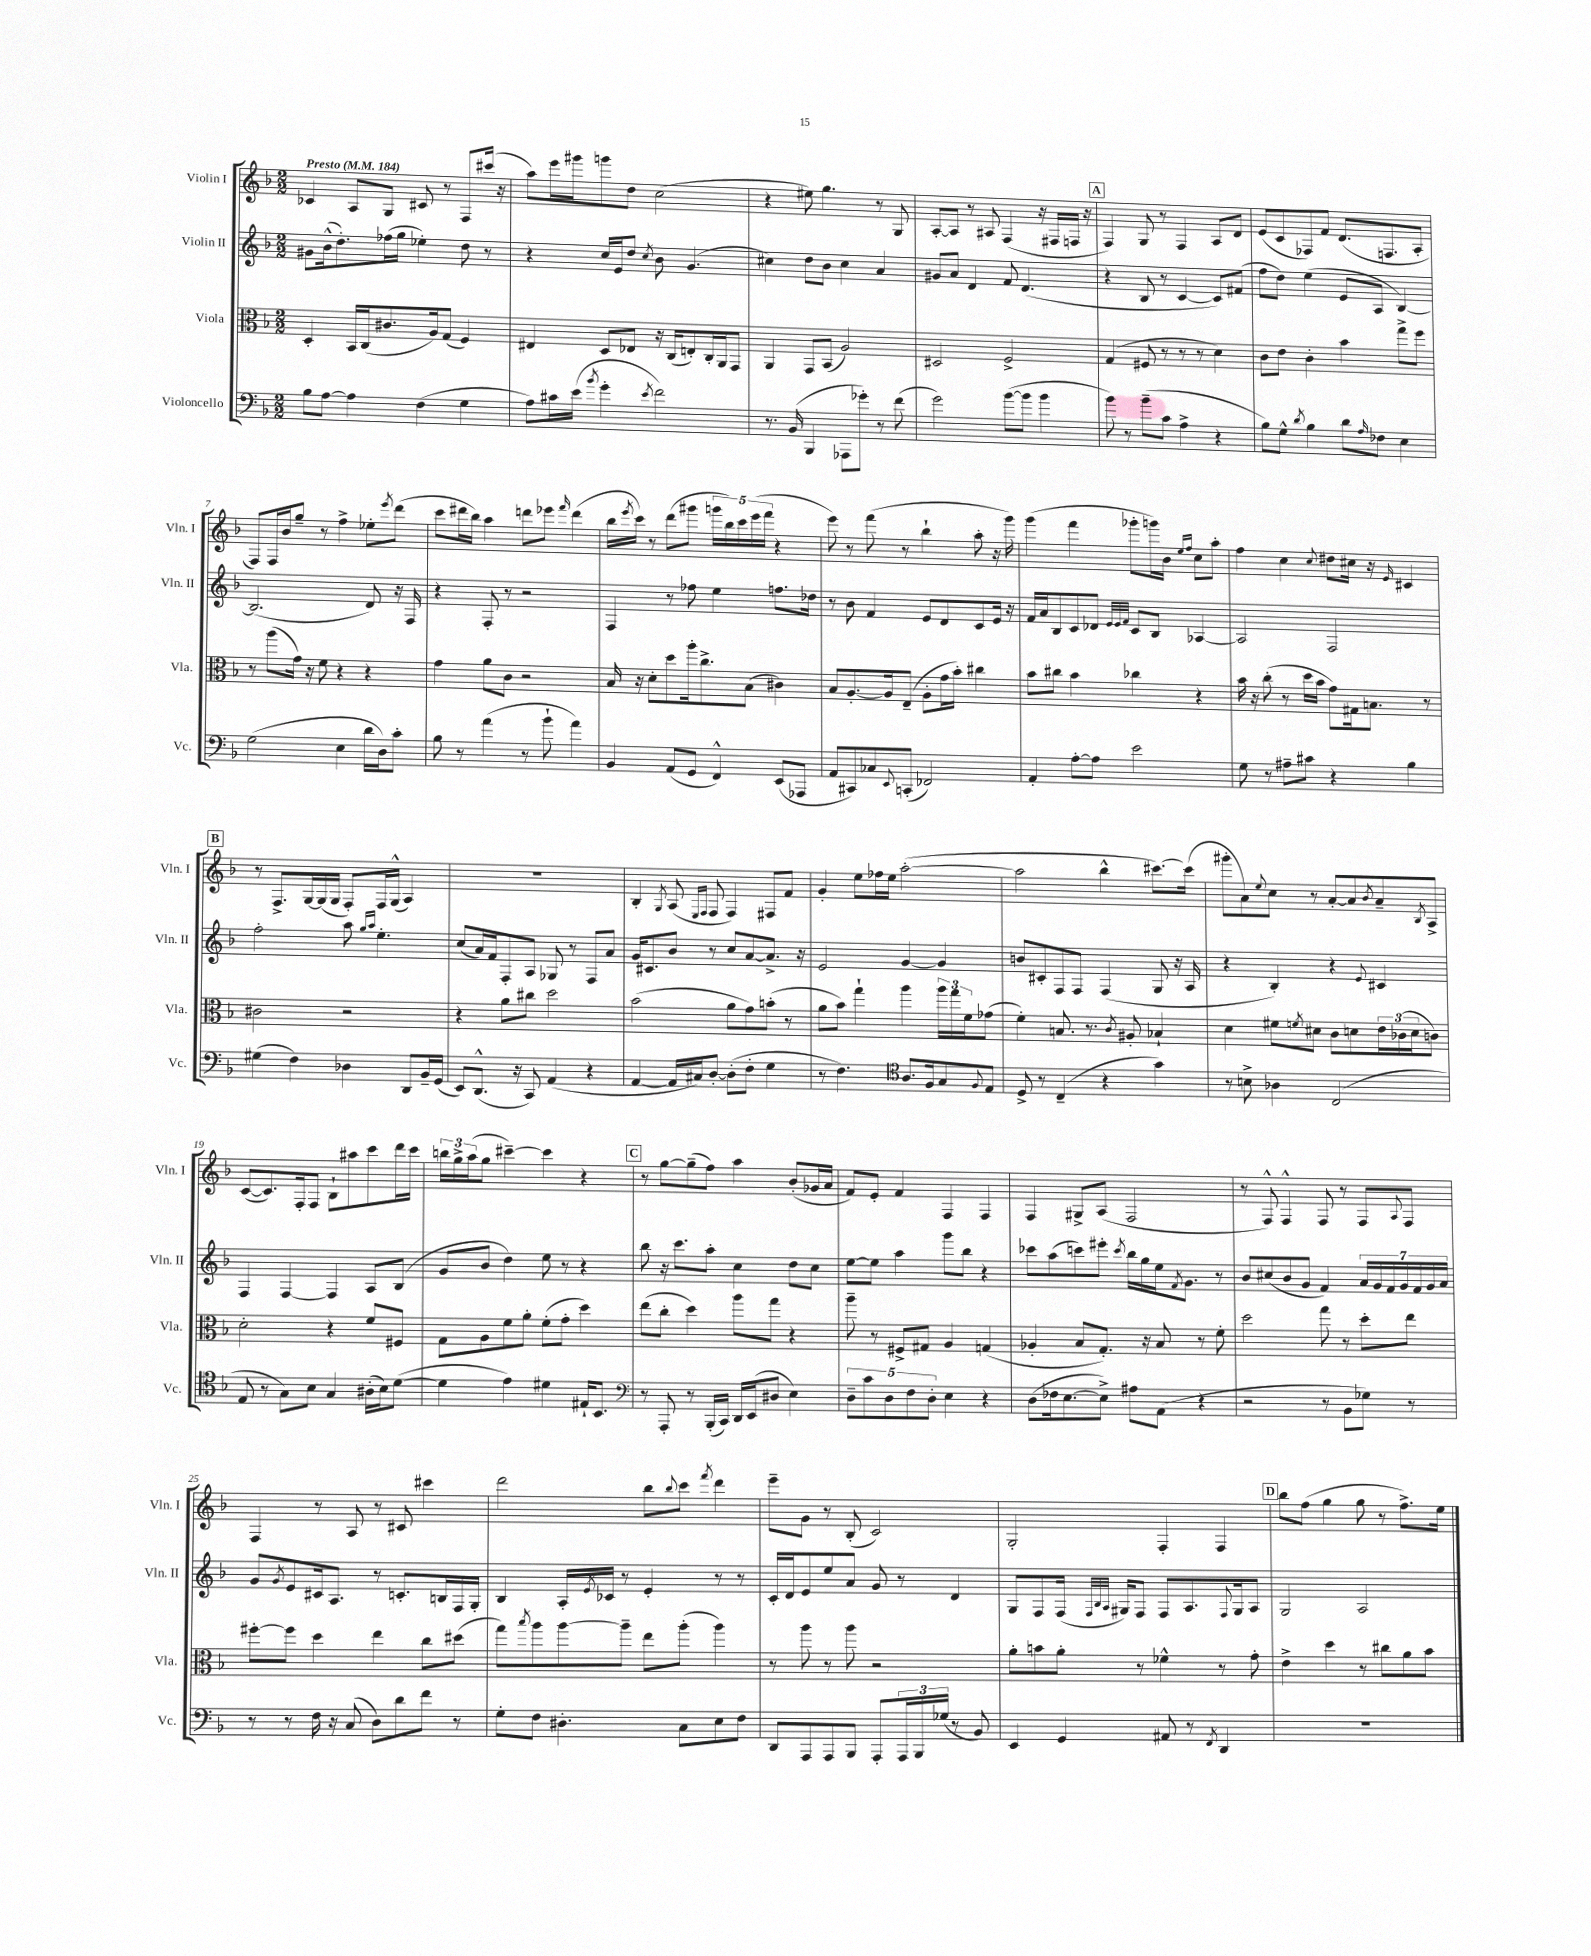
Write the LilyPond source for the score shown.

<<
\new StaffGroup <<
\new Staff = "s0" \with { instrumentName = "Violin I" shortInstrumentName = "Vln. I" } {
    \clef treble \key f \major \numericTimeSignature \time 2/2 \tempo "Presto" 4 = 184
    ces'4 a8 g8 cis'8 r8 f8 cis'''16( r16 |
    a''8) e'''16 gis'''16 g'''8 d''8 c''2( |
    r4 eis''8) g''4. r8 g8 |
    a8~-. a8 r8 ais8 f4( r16 fis16 f16 r16 |
    \mark \markup { \box "A" } f4) g8 r8 f4 a8 d'8 |
    e'8( c'8 fes8) f'8 d'8.( f8. a8-. |
    f8) f16 bes'16 g''8-- r8 f''4-> ees''8-. \acciaccatura { e'''8 } d'''8( |
    c'''8 dis'''16 bes''16) a''4 d'''8 ees'''8 \grace { f'''16 } d'''4( |
    bes''16 \acciaccatura { e'''8 } c'''16) r8 d'''8( gis'''8 \tuplet 5/4 { g'''16 bes''16) c'''16 e'''16( f'''16 } r4 |
    e'''8) r8 f'''8( r8 bes''4-! a''8-. r16 g'''16) |
    g'''4( f'''4 ges'''8-. g'''16) bes'16 \grace { e''16 f''16 } c''8 a''8-. |
    f''4 c''4 \appoggiatura { c''8 } dis''8 cis''16 r16 \grace { e'16 } cis'4 |
    \mark \markup { \box "B" } r8 f8.-> g16~ g16( g16 f8-.) f16 g16-^( a4) |
    R1 |
    bes4-. \acciaccatura { g8 } a8( \grace { e16 f16 } f8 f4) fis8 f'8 |
    g'4-. e''8 fes''16 e''16 a''2~-.( |
    a''2 bes''4-^ cis'''8.~) cis'''16( |
    gis'''8-. a'8) \appoggiatura { e''8 } c''8 r8 a'8~-. a'8 \acciaccatura { bes'8 } a'8-- \acciaccatura { bes8 } a8-> |
    c'8~( c'8.) f16-. f8 bes8-! ais''8 c'''8 d'''16 c'''16 |
    \tuplet 3/2 { b''16 g''16-> a''16( } g''8 cis'''4~--) cis'''4 r4 |
    \mark \markup { \box "C" } r8 g''8~ g''8--( f''8) a''4 bes'8-.( ges'16 a'16 |
    f'8) e'8-. f'4 f4 f4 |
    f4 gis8-> a8( f2 |
    r8 f8-^) f4-^ f8 r8 f8 \appoggiatura { a8 } f8 |
    f4 r8 a8 r8 cis'8 cis'''4 |
    d'''2 bes''8 \appoggiatura { bes''8 } c'''8 \acciaccatura { f'''8 } d'''4 |
    e'''8-- g'8 r8 bes8-.( c'2) |
    g2-. f4-. f4 |
    \mark \markup { \box "D" } bes''8 f''8( g''4 g''8 r8 f''8.->) e''16 \bar "|." |
}
\new Staff = "s1" \with { instrumentName = "Violin II" shortInstrumentName = "Vln. II" } {
    \clef treble \key f \major \numericTimeSignature \time 2/2
    gis'8 bes'16-^( d''8.-.) fes''16( g''16 ees''4-.) d''8 r8 |
    r4 c''16 e'16 d''8 \acciaccatura { c''8 } bes'8 g'4.( |
    cis''4) d''8 bes'8 cis''4 a'4 |
    gis'8 a'8 d'4 f'8 d'4.( |
    \mark \markup { \box "A" } r4 bes8 r8 c'4~ c'8) fis'8( |
    f''8 d''8) e''4( e'8 a8 bes4~) |
    bes2.( d'8) r16 f16 |
    r4 f8-. r8 r2 |
    f4 r8 fes''8 e''4 f''8. des''16 |
    r8 bes'8 f'4 e'8 d'8 c'8 e'16 r16 |
    f'16 a'16 bes8 c'8 des'8 \grace { e'32 e'32 f'32 } c'8 bes8 aes4~ |
    aes2 f2 |
    \mark \markup { \box "B" } f''2-. a''8 \grace { g''16 a''16 } e''4.-. |
    c''8( a'16) f'16 f8-. a8 ges8 r8 f8 a'8 |
    g'16 cis'8. bes'8 r8 c''8 a'8~ a'8.-> r16 |
    e'2 g'4~ g'4 |
    b'8 cis'8-. f8 f8 f4( g8 r16 a16 |
    r4 bes4-.) r4 \appoggiatura { e'8 } cis'4 |
    f4 f4~ f4 a8 bes8( |
    g'8 bes'8 d''4) e''8 r8 r4 |
    \mark \markup { \box "C" } bes''8 r16 c'''8. a''8-. c''4 d''8 c''8 |
    e''8~ e''8 a''4 g'''8 bes''8 r4 |
    ces'''8 a''8( c'''8) eis'''8-. \acciaccatura { c'''8 } bes''16 g''16 e''16 \acciaccatura { f'8 } g'8. r8 |
    bes'8 cis''8( bes'8 g'8 f'4) \tuplet 7/4 { a'16 g'16 f'16 g'16 f'16 g'16 a'16 } |
    g'8 \acciaccatura { g'8 } e'8 cis'16 a8. r8 c'8.-. b16 f16 g16-. |
    bes4 a16-. \acciaccatura { e'8 } ces'16 r8 e'4-. r8 r8 |
    c'16-. d'16 e'8 e''8 a'8 g'8 r8 d'4 |
    g8 f8 f16( \grace { f32 bes32 a32 } gis16) f8 f8 a8. \appoggiatura { f8 } gis16 a8 |
    \mark \markup { \box "D" } g2 a2 \bar "|." |
}
\new Staff = "s2" \with { instrumentName = "Viola" shortInstrumentName = "Vla." } {
    \clef alto \key f \major \numericTimeSignature \time 2/2
    d4-. bes,16 c16( cis'8. a16) g8( f4) |
    eis4 d8 ees8 r16 c16( e8-.) c16-. a,16 g,8 |
    a,4 g,8 bes,8( a2) |
    dis2 f2-> |
    \mark \markup { \box "A" } g4( fis8 r8 r8 r8 d'4) |
    c'8 e'8 c'4-. bes'4 g''8-> f''8 |
    r8 a''8( g'16) r16 f'8 r4 r4 |
    g'4 a'8 c'8 r2 |
    bes16 r16 d'8-. d''8 a''16-. c''8.-> bes8( cis'4) |
    bes8 a8.~-. a16 e8--( a8-. g'16 bes'16-.) cis''4 |
    bes'8 cis''8 bes'4 ces''4 r4 |
    bes'16 r16 c''8-.( r8 d''16 bes'16 g'8) gis16 b8. r8 |
    \mark \markup { \box "B" } cis'2 r2 |
    r4 a'8 cis''8 d''2 |
    bes'2( a'8 g'8) b'8-.( r8 |
    a'8 bes'8) g''4-! a''4 \tuplet 3/2 { a''16 g''16 f'16 } ges'8( |
    f'4-.) b8. r8. \acciaccatura { c'8 } ais8-. bes4-! |
    d'4 fis'8 \acciaccatura { f'8 } dis'8 c'8 d'8 \tuplet 3/2 { e'16 ces'16( d'16 } c'8) |
    d'2-. r4 f'8 fis8 |
    g8 a8 f'8 a'8-. f'8-.( g'8-. d''4) |
    \mark \markup { \box "C" } e''8( c''8-. d''4) a''8 g''8 r4 |
    a''8-- r8 fis8-> gis8 a4 g4( |
    aes4-. bes8 g8.-.) r16 bes8 r8 f'8-. |
    d''2 g''8 r8 d''8-. e''8 |
    fis''8~-. fis''8 d''4 e''4 c''8 dis''8( |
    g''8) \acciaccatura { bes''8 } a''8 a''8~ a''8-- e''8 a''8-.( a''4) |
    r8 a''8 r8 a''8 r2 |
    a'8-. b'8 a'8-. r8 fes'4-^ r8 g'8-. |
    \mark \markup { \box "D" } e'4-> d''4 r8 cis''8 a'8 bes'8 \bar "|." |
}
\new Staff = "s3" \with { instrumentName = "Violoncello" shortInstrumentName = "Vc." } {
    \clef bass \key f \major \numericTimeSignature \time 2/2
    bes8 a8~ a4 f4( g4 |
    a8) cis'16 e'16( \acciaccatura { bes'8 } g'4-. \acciaccatura { e'8 } f'2) |
    r8. bes,16( bes,,4 aes,,8 ges'8-.) r8 f'8( |
    g'2) bes'8~( bes'8 bes'4 |
    \mark \markup { \box "A" } bes'8) r8 bes'8--( c'8 a4-> r4 |
    bes8) g8-^ \acciaccatura { d'8 } bes4 d'8 \grace { a16 } fes8 e4 |
    g2( e4 d'16 d16) c'8-. |
    bes8 r8 a'4( r8 bes'8-! a'4) |
    bes,4 a,8( g,8 f,4-^) e,8( aes,,8 |
    a,8 cis,8) ces8 \appoggiatura { e,8 } c,8-.( fes,2) |
    a,4-. a8~-. a8 e'2 |
    g8 r8 ais8-- cis'8 r4 bes4 |
    \mark \markup { \box "B" } gis4( f4) des4 d,8 bes,16-- g,16( |
    e,8) d,8.-^( r16 c,8) a,4( r4 |
    a,4~ a,16 cis16) d8~-. d8-.( f8-. g4 |
    r8 f4.) \clef tenor a8. f16 g8 \appoggiatura { f8 } e8 |
    d8-> r8 c4--( r4 g'4) |
    r8 b8-> aes4 c2( |
    e8 r8 g8) bes8 g4 ais16-.( bes16) d'8~( |
    d'4 e'4) dis'4 eis16-! bes,8. |
    \mark \markup { \box "C" } \clef bass r8 a,,8-. r8 bes,,16-.( c,16) d,16 e,16( dis8 e4) |
    \tuplet 5/4 { d8-- c'8 d8 f8 d8-. } e4 r4 |
    d8( fes16 e8.~ e8->) ais8 a,8( r4 |
    r2 r8 bes,8 ges8) r8 |
    r8 r8 f16 r16 c8( d8) d'8 f'8 r8 |
    g8-. f8 dis4.-. c8 e8 f8 |
    d,8 a,,8 a,,8 bes,,8 a,,8-. \tuplet 3/2 { a,,16 bes,,16 ges16( } r8 bes,8) |
    e,4 g,4 ais,8 r8 \acciaccatura { f,8 } d,4 |
    \mark \markup { \box "D" } R1 \bar "|." |
}
>>
>>
